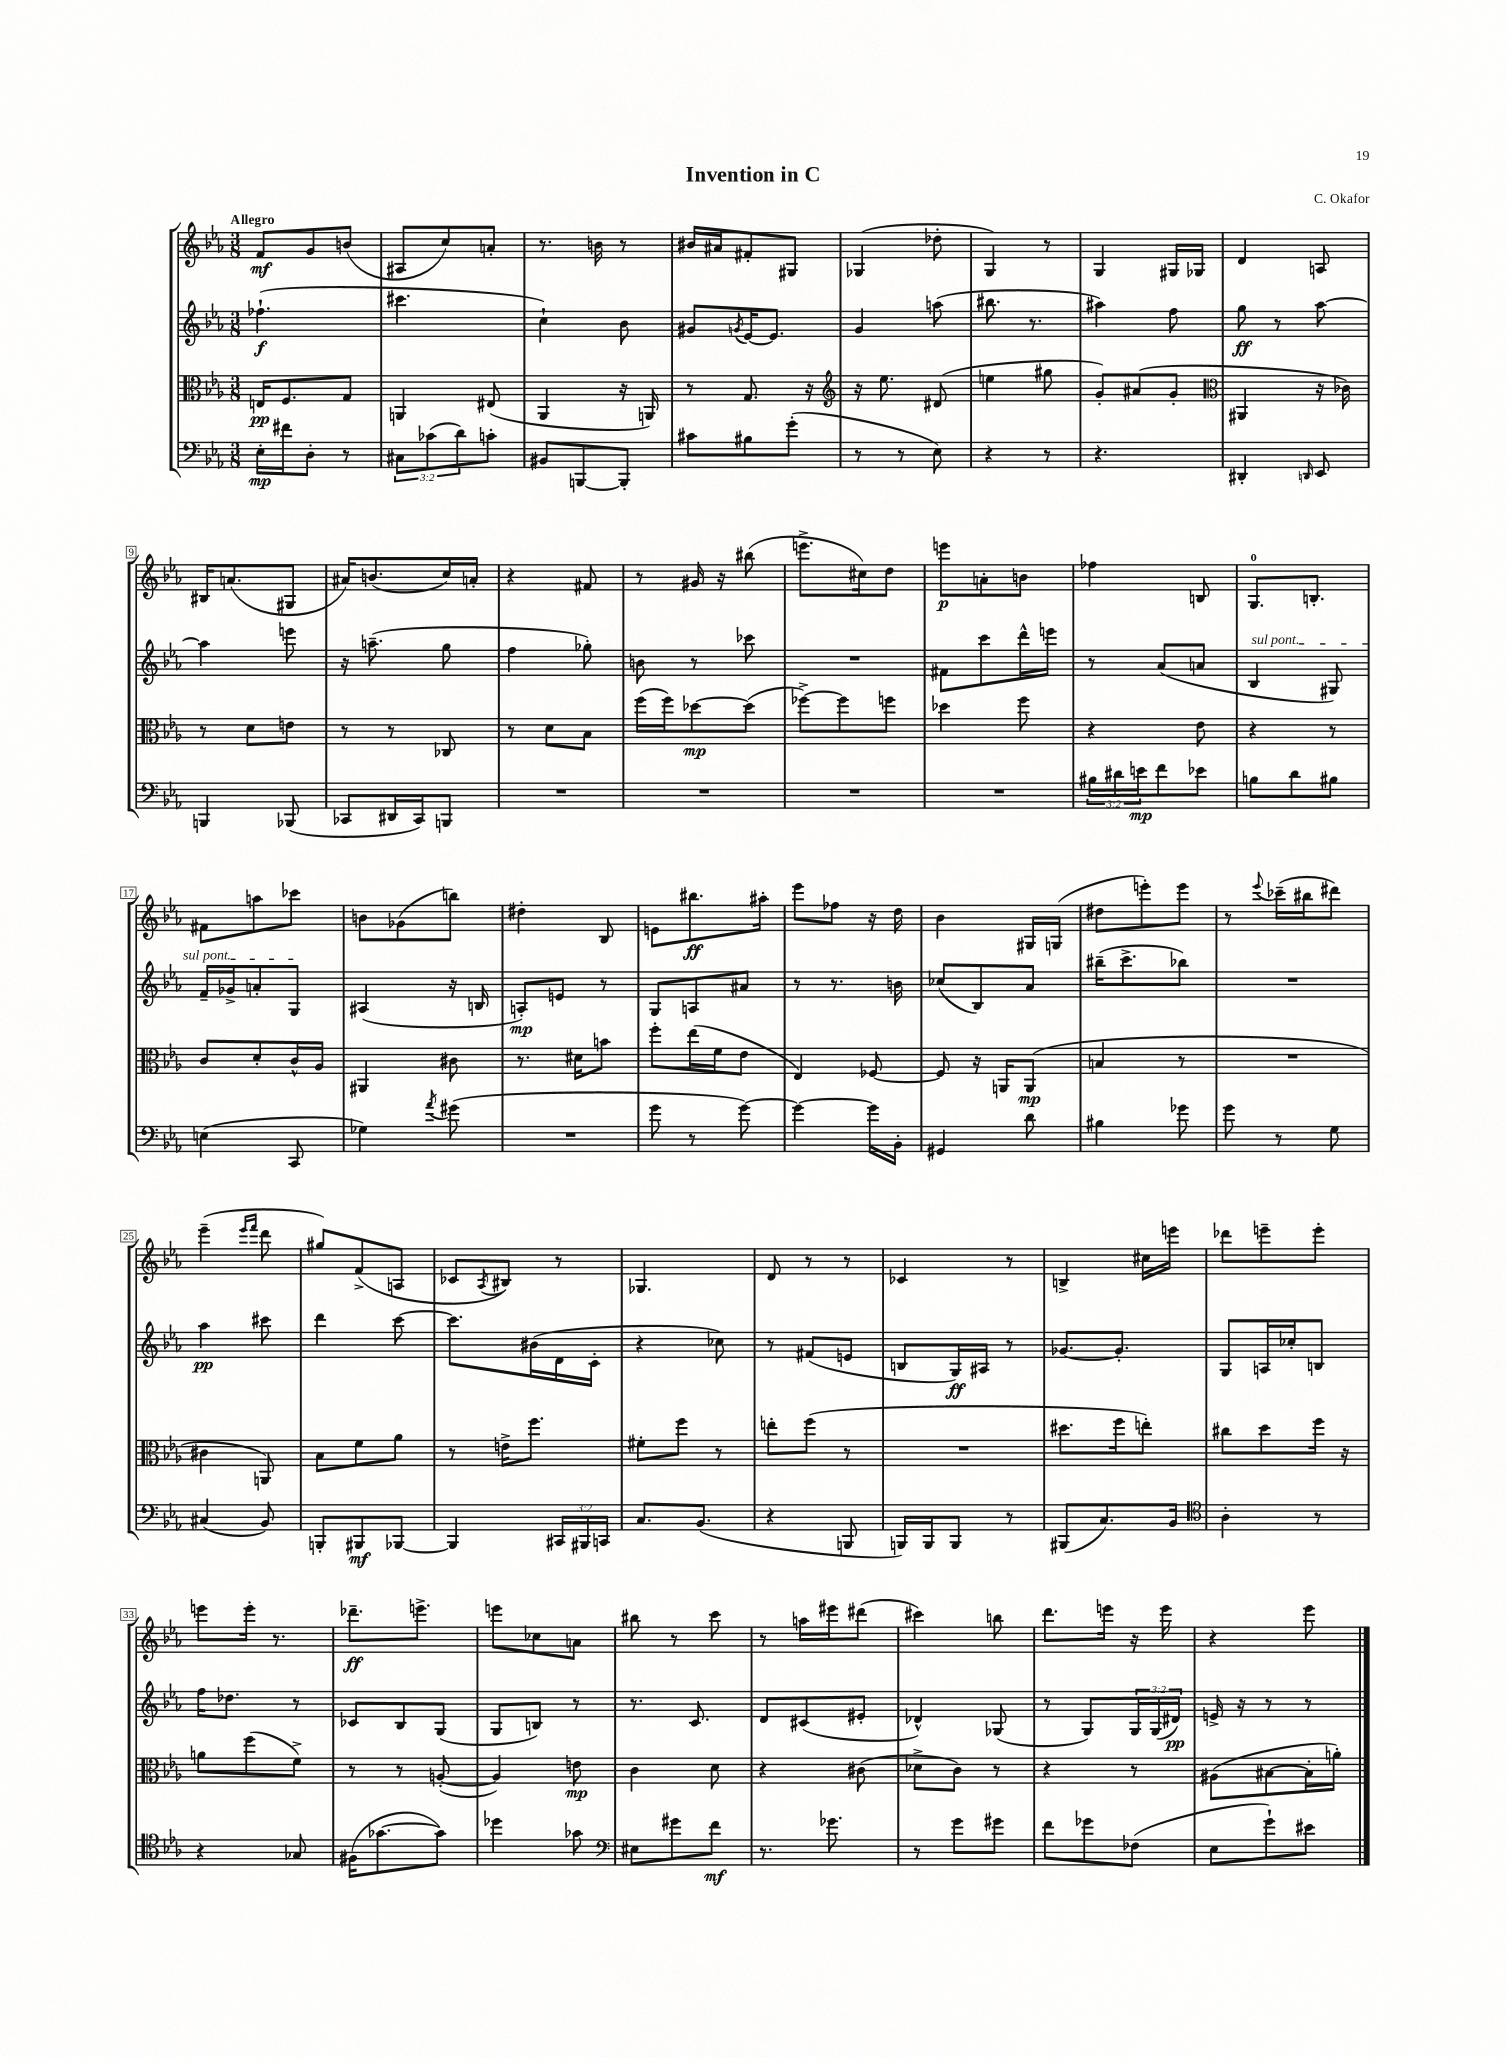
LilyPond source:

\header { title = "Invention in C" composer = "C. Okafor" }
<<
\new StaffGroup <<
\new Staff = "s0" {
    \clef treble \key ees \major \numericTimeSignature \time 3/8 \tempo "Allegro"
    f'8\mf g'8 b'8( |
    ais8 c''8) a'8-. |
    r8. b'16 r8 |
    bis'16 ais'16 fis'8-. gis8 |
    ges4( des''8-. |
    g4) r8 |
    g4 gis16 ges16 |
    d'4 a8 |
    bis16 a'8.( gis8 |
    ais'16) b'8.( c''16) a'16-. |
    r4 fis'8 |
    r8 gis'16 r16 bis''8( |
    e'''8.-> cis''16) d''8 |
    e'''8\p a'8-. b'8 |
    fes''4 b8 |
    g8.-0 b8.-. |
    fis'8 a''8 ces'''8 |
    b'8 ges'8( b''8) |
    dis''4-. bes8 |
    e'8 bis''8.\ff ais''16-. |
    ees'''8 fes''8 r16 d''16 |
    bes'4 gis16 g16( |
    dis''8 e'''8-.) e'''8 |
    r8 \appoggiatura { ees'''8 } ces'''16--( bis''16 dis'''8) |
    ees'''4--( \grace { ees'''16 f'''16 } d'''8 |
    gis''8) f'8->( a8 |
    ces'8 \acciaccatura { aes8 } bis8) r8 |
    ges4. |
    d'8 r8 r8 |
    ces'4 r8 |
    b4-> cis''16 e'''16 |
    des'''8 e'''8-- e'''8-. |
    e'''8 e'''16-. r8. |
    des'''8.--\ff e'''8.-> |
    e'''8 ces''8 a'8 |
    bis''8 r8 c'''8 |
    r8 a''16 eis'''16 dis'''8( |
    cis'''4) b''8 |
    d'''8. e'''16 r16 e'''16 |
    r4 ees'''8 \bar "|." |
}
\new Staff = "s1" {
    \clef treble \key ees \major \numericTimeSignature \time 3/8 \override Staff.TupletNumber.text = #tuplet-number::calc-fraction-text
    fes''4.-!\f( |
    cis'''4. |
    c''4-!) bes'8 |
    gis'8 \acciaccatura { g'8 } ees'16~ ees'8. |
    g'4 a''8( |
    bis''8. r8. |
    ais''4) f''8 |
    g''8\ff r8 aes''8~ |
    aes''4 e'''8 |
    r16 a''8.--( g''8 |
    f''4 ges''8-.) |
    b'8 r8 ces'''8 |
    R4. |
    fis'8 c'''8 d'''16-^ e'''16 |
    r8 aes'8( a'8 |
    \once \override TextSpanner.bound-details.left.text = \markup { \italic "sul pont." } bes4\startTextSpan gis8) |
    f'16-- ges'16-> a'8-. g8\stopTextSpan |
    ais4( r16 b16 |
    a8-.\mp) e'8 r8 |
    g8 a8 ais'8 |
    r8 r8. b'16 |
    ces''8( bes8) aes'8 |
    bis''16--( c'''8.-> bes''8) |
    R4. |
    aes''4\pp cis'''8 |
    d'''4 c'''8~ |
    c'''8. bis'16( d'16 c'16-. |
    r4 ces''8) |
    r8 fis'8( e'8 |
    b8 g16\ff) ais16 r8 |
    ges'8.~ ges'8.-. |
    g8 a16 ces''16-. b8 |
    f''16 des''8. r8 |
    ces'8 bes8 g8( |
    g8 b8) r8 |
    r8. c'8. |
    d'8 cis'8( eis'8-. |
    des'4-^) ges8( |
    r8 g8) \tuplet 3/2 { g16 g16( dis'16\pp) } |
    e'16-> r16 r8 r8 \bar "|." |
}
\new Staff = "s2" {
    \clef alto \key ees \major \numericTimeSignature \time 3/8
    e16\pp f8. g8 |
    a,4 eis8( |
    aes,4 r16 a,16) |
    r8 g8. r16 |
    \clef treble r16 ees''8. dis'8( |
    e''4 gis''8 |
    g'8-.) ais'8( g'8-. |
    \clef alto ais,4 r16 ces'16) |
    r8 d'8 e'8 |
    r8 r8 ces8 |
    r8 d'8 bes8 |
    f''16( f''16) des''8~\mp des''8( |
    fes''8~->) fes''8 f''8 |
    des''4 f''8 |
    r4 ees'8 |
    r4 r8 |
    c'8 d'8-. c'16-^ aes16 |
    ais,4 cis'8 |
    r8. dis'16 b'8 |
    f''8-. ees''16( f'16 ees'8 |
    ees4) fes8~ |
    fes8 r16 a,16 a,8\mp( |
    b4 r8 |
    R4. |
    cis'4 a,8) |
    bes8 f'8 aes'8 |
    r8 e'16-> f''8. |
    fis'8-. f''8 r8 |
    e''8-. f''8( r8 |
    R4. |
    dis''8. f''16 e''8-.) |
    cis''8 d''8 f''16 r16 |
    a'8 f''8( f'8->) |
    r8 r8 a8~-.( |
    a4) e'8\mp |
    c'4 d'8 |
    r4 cis'8( |
    des'8-> c'8) r8 |
    r4 r8 |
    ais8( bis8~ bis16-. a'16-.) \bar "|." |
}
\new Staff = "s3" {
    \clef bass \key ees \major \numericTimeSignature \time 3/8 \override Staff.TupletNumber.text = #tuplet-number::calc-fraction-text
    ees16-.\mp fis'16 d8-. r8 |
    \tuplet 3/2 { cis8 ces'8( d'8) } c'8-. |
    bis,8 b,,8~ b,,8-. |
    cis'8 bis8 g'8-.( |
    r8 r8 ees8) |
    r4 r8 |
    r4. |
    dis,4-. \grace { d,16 } ees,8 |
    b,,4 bes,,8( |
    ces,8 dis,16 ces,16) b,,8 |
    R4. |
    R4. |
    R4. |
    R4. |
    \tuplet 3/2 { bis16 dis'16 e'16\mp } f'8 ees'8 |
    b8 d'8 bis8 |
    e4( c,8 |
    ges4) \acciaccatura { aes'8 } gis'8( |
    R4. |
    g'8 r8 g'8~) |
    g'4~ g'16 bes,16-. |
    gis,4 d'8 |
    bis4 ges'8 |
    g'8 r8 g8 |
    cis4( bes,8) |
    b,,8-. bis,,8\mf bes,,8~ |
    bes,,4 \tuplet 3/2 { cis,16 bis,,16 c,16 } |
    c8. bes,8.( |
    r4 b,,8 |
    b,,16) b,,16 b,,8 r8 |
    bis,,8( c8.) bes,16 |
    \clef tenor aes4-. r8 |
    r4 ges8 |
    fis16( ges'8.~ ges'8) |
    des''4 ges'8 |
    \clef bass eis8 gis'8 f'8\mf |
    r8. ges'8. |
    r8 g'8 gis'8 |
    f'8 ges'8 fes8( |
    ees8 g'8-!) eis'8 \bar "|." |
}
>>
>>
\layout { \context { \Score \override BarNumber.stencil = #(make-stencil-boxer 0.1 0.3 ly:text-interface::print) } }
